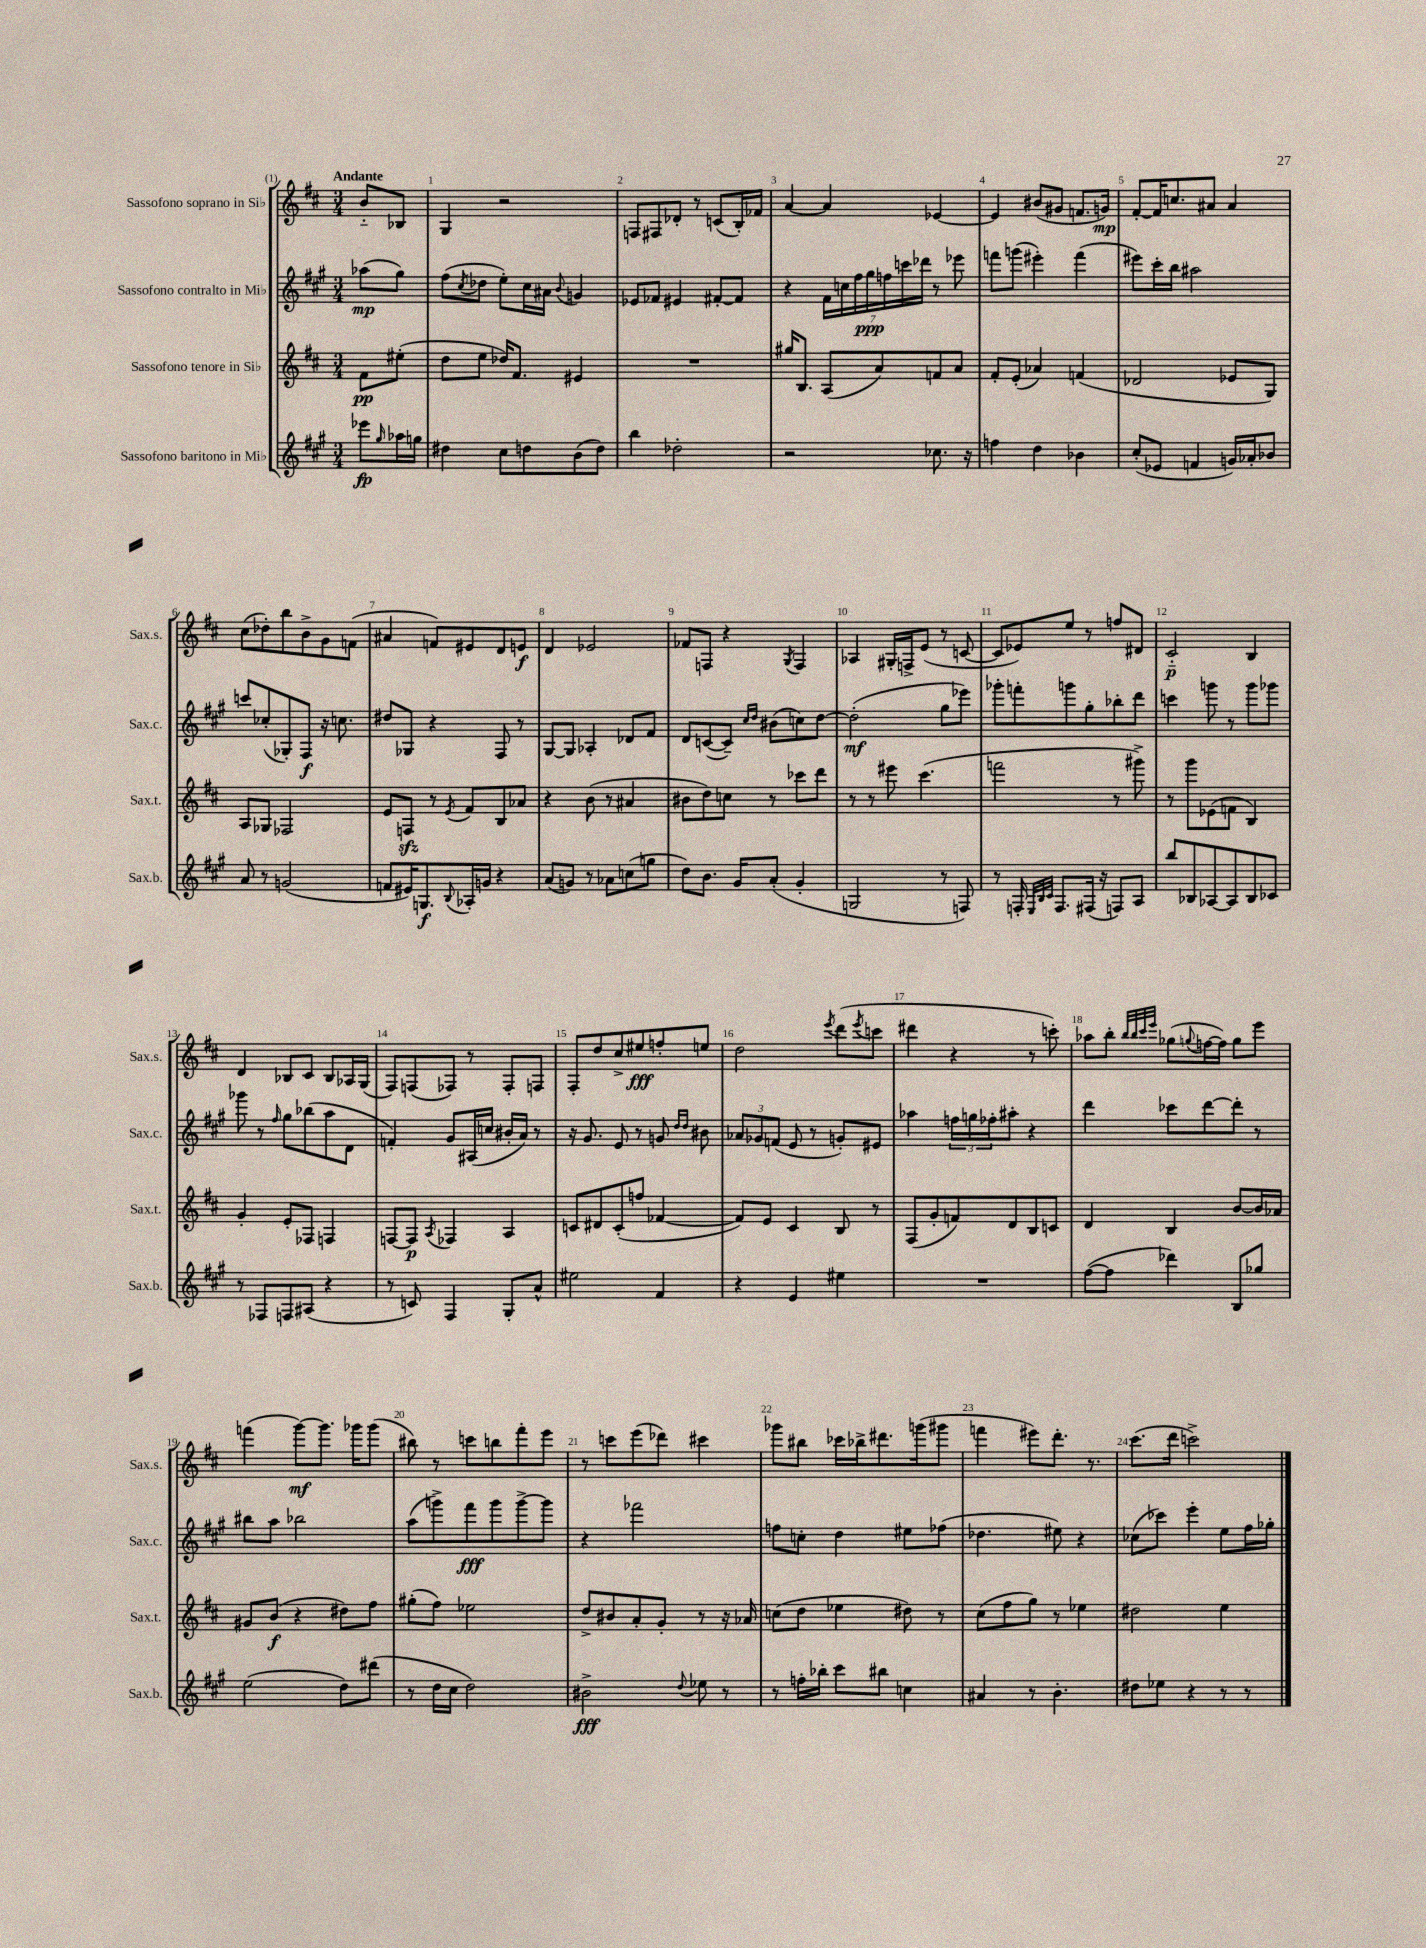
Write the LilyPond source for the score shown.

<<
\new StaffGroup <<
\new Staff = "s0" \with { instrumentName = "Sassofono soprano in Sib" shortInstrumentName = "Sax.s." } {
    \clef treble \key d \major \numericTimeSignature \time 3/4 \partial 4 \tempo "Andante"
    b'8-_ bes8 |
    g4 r2 |
    f8 fis8 des'8-. r8 c'8( b16-.) fes'16 |
    a'4~ a'4 ees'4~ |
    ees'4 bis'8( gis'8 f'8. g'16\mp) |
    fis'8~-. fis'16 c''8. ais'8 ais'4 |
    cis''8( des''8-.) b''8 b'8-> g'8 f'8( |
    ais'4 f'8) eis'8 d'8 e'8\f |
    d'4 ees'2 |
    fes'8 f8 r4 \acciaccatura { g8 } f4 |
    aes4 gis16-. f16-> e'8( r8 c'8~ |
    c'8 ees'8) e''8 r8 f''8 dis'8 |
    cis'2-_\p b4 |
    d'4 bes8 cis'8 bes8 aes16 g16( |
    fis8) f8( fes8) r8 fes8-. f8 |
    fis8-. d''8 cis''8-> eis''8\fff f''8-. e''8 |
    d''2 \acciaccatura { e'''8 } d'''8( \acciaccatura { e'''8 } c'''8 |
    dis'''4 r4 r8 c'''8-.) |
    aes''8 b''8-. \grace { b''32 b''32 cis'''32 e'''32 } ges''8( \appoggiatura { g''8 } f''16~ f''16) g''8 e'''8 |
    f'''4( g'''8~\mf) g'''8. ges'''16 ges'''8( |
    bis''8) r8 c'''8 b''8 fis'''8-. e'''8 |
    r8 c'''8 e'''8( des'''8) cis'''4 |
    ges'''8 bis''8 ces'''16 bes''16-> dis'''8. g'''16( gis'''8 |
    f'''4 eis'''8) d'''8.-. r8. |
    cis'''8.( d'''16 c'''2->) \bar "|." |
}
\new Staff = "s1" \with { instrumentName = "Sassofono contralto in Mib" shortInstrumentName = "Sax.c." } {
    \clef treble \key a \major \numericTimeSignature \time 3/4 \partial 4
    aes''8\mp( gis''8) |
    fis''8( \acciaccatura { cis''8 } des''8 e''8-.) cis''16 ais'16 \appoggiatura { b'8 } g'4 |
    ees'8 fes'8 eis'4 fis'8~-. fis'8 |
    r4 \tuplet 7/4 { fis'16 c''16 fis''16 gis''16\ppp f''16 c'''16 des'''16 } r8 ees'''8 |
    f'''8 g'''8( eis'''4-.) f'''4( |
    eis'''8) cis'''16-. b''16 ais''2 |
    c'''8 ces''8-.( ges8-.) fis8\f r16 c''8. |
    dis''8 ges8 r4 fis8 r8 |
    gis8~ gis8 aes4-. des'8 fis'8 |
    d'8 c'8~( c'8--) \grace { cis''16 d''16 } bis'8( c''8) d''8~ |
    d''2-.\mf( gis''8 ees'''8) |
    ges'''8-. f'''8-. g'''8 gis''8-. bes''8-. d'''8 |
    c'''4 g'''8 r8 g'''8 ges'''8 |
    ges'''8 r8 \grace { fis''16 } gis''8 bes''8( a''8 d'8 |
    f'4-.) gis'8 ais16( c''16 bis'16-. a'16) r8 |
    r16 gis'8. e'8 r8 g'8 \grace { d''16 d''16 } bis'8 |
    \tuplet 3/2 { aes'8 ges'8 f'8( } e'8 r8 g'8-.) eis'8 |
    aes''4 \tuplet 3/2 { f''16 g''16 fes''16-. } ais''8-. r4 |
    d'''4 ces'''8 d'''8~ d'''8-. r8 |
    bis''8 a''8 bes''2 |
    a''8( g'''8->) fis'''8\fff g'''8 g'''8~-> g'''8 |
    r4 fes'''2 |
    f''8 c''8-. d''4 eis''8 fes''8( |
    des''4. eis''8) r4 |
    ces''8( ces'''8) e'''4-. e''8 fis''16 ges''16-. \bar "|." |
}
\new Staff = "s2" \with { instrumentName = "Sassofono tenore in Sib" shortInstrumentName = "Sax.t." } {
    \clef treble \key d \major \numericTimeSignature \time 3/4 \partial 4
    fis'8\pp eis''8-.( |
    d''8 e''8 des''16) fis'8. eis'4 |
    R2. |
    gis''16 b8. a8( a'8) f'8 a'8 |
    fis'8-. e'8-.( aes'4) f'4( |
    des'2 ees'8 g8) |
    a8 ges8 fes2 |
    e'8 f8\sfz r8 \acciaccatura { e'8 } fis'8 b8 aes'8 |
    r4 b'8( r8 ais'4 |
    bis'8 d''8) c''8 r8 ces'''8 d'''8 |
    r8 r8 eis'''8 cis'''4.( |
    f'''2 r8 gis'''8->) |
    r8 g'''8 ees'8( f'8 b4) |
    g'4-. e'8-. fes8 f4 |
    f8~ f8\p \acciaccatura { a8 } fes4 a4 |
    c'8 dis'8 c'8-.( f''8 fes'4~ |
    fes'8) e'8 cis'4 b8 r8 |
    fis8( g'8-. f'8) d'8 b8 c'8 |
    d'4 b4 b'8~ b'16 aes'16 |
    gis'8 b'8\f( r4 dis''8) fis''8 |
    gis''8-.( fis''8) ees''2 |
    d''8-> bis'8 a'8-. g'8-. r8 r16 aes'16 |
    c''8( d''8 ees''4 dis''8) r8 |
    cis''8( fis''8 g''8) r8 ees''4 |
    dis''2 e''4 \bar "|." |
}
\new Staff = "s3" \with { instrumentName = "Sassofono baritono in Mib" shortInstrumentName = "Sax.b." } {
    \clef treble \key a \major \numericTimeSignature \time 3/4 \partial 4
    ees'''8\fp \grace { gis''16 } aes''16 g''16 |
    dis''4 cis''8 d''8 b'8( d''8) |
    b''4 des''2-. |
    r2 ces''8. r16 |
    f''4 d''4 bes'4 |
    cis''8-.( ees'8 f'4 g'16) aes'16-. bes'8 |
    a'8 r8 g'2( |
    f'8 eis'16) g8.\f \appoggiatura { b8 } aes16-. g'16 r4 |
    a'8( g'8) r8 aes'8 c''8( g''8 |
    d''8) b'8. gis'16 a'8-.( gis'4-. |
    g2 r8 f8) |
    r8 f16-. \grace { e32 b32 cis'32 } f8. fis16( r16 f8) a8 |
    b''8 bes8 aes8~ aes8 bes8 ces'8 |
    r8 fes8 f8 ais8( r4 |
    r8 c'8) fis4 gis8-. a'8-^ |
    eis''2 fis'4 |
    r4 e'4 eis''4 |
    R2. |
    fis''8~( fis''8 des'''4) b8 ges''8 |
    e''2( d''8) dis'''8( |
    r8 d''16 cis''16 d''2) |
    bis'2->\fff \appoggiatura { d''8 } ees''8 r8 |
    r8 f''16-. bes''16-. cis'''8 bis''8 c''4 |
    ais'4 r8 b'4.-. |
    dis''8 ees''8 r4 r8 r8 \bar "|." |
}
>>
>>
\layout { \context { \Score \override BarNumber.break-visibility = ##(#f #t #t) barNumberVisibility = #all-bar-numbers-visible } }
